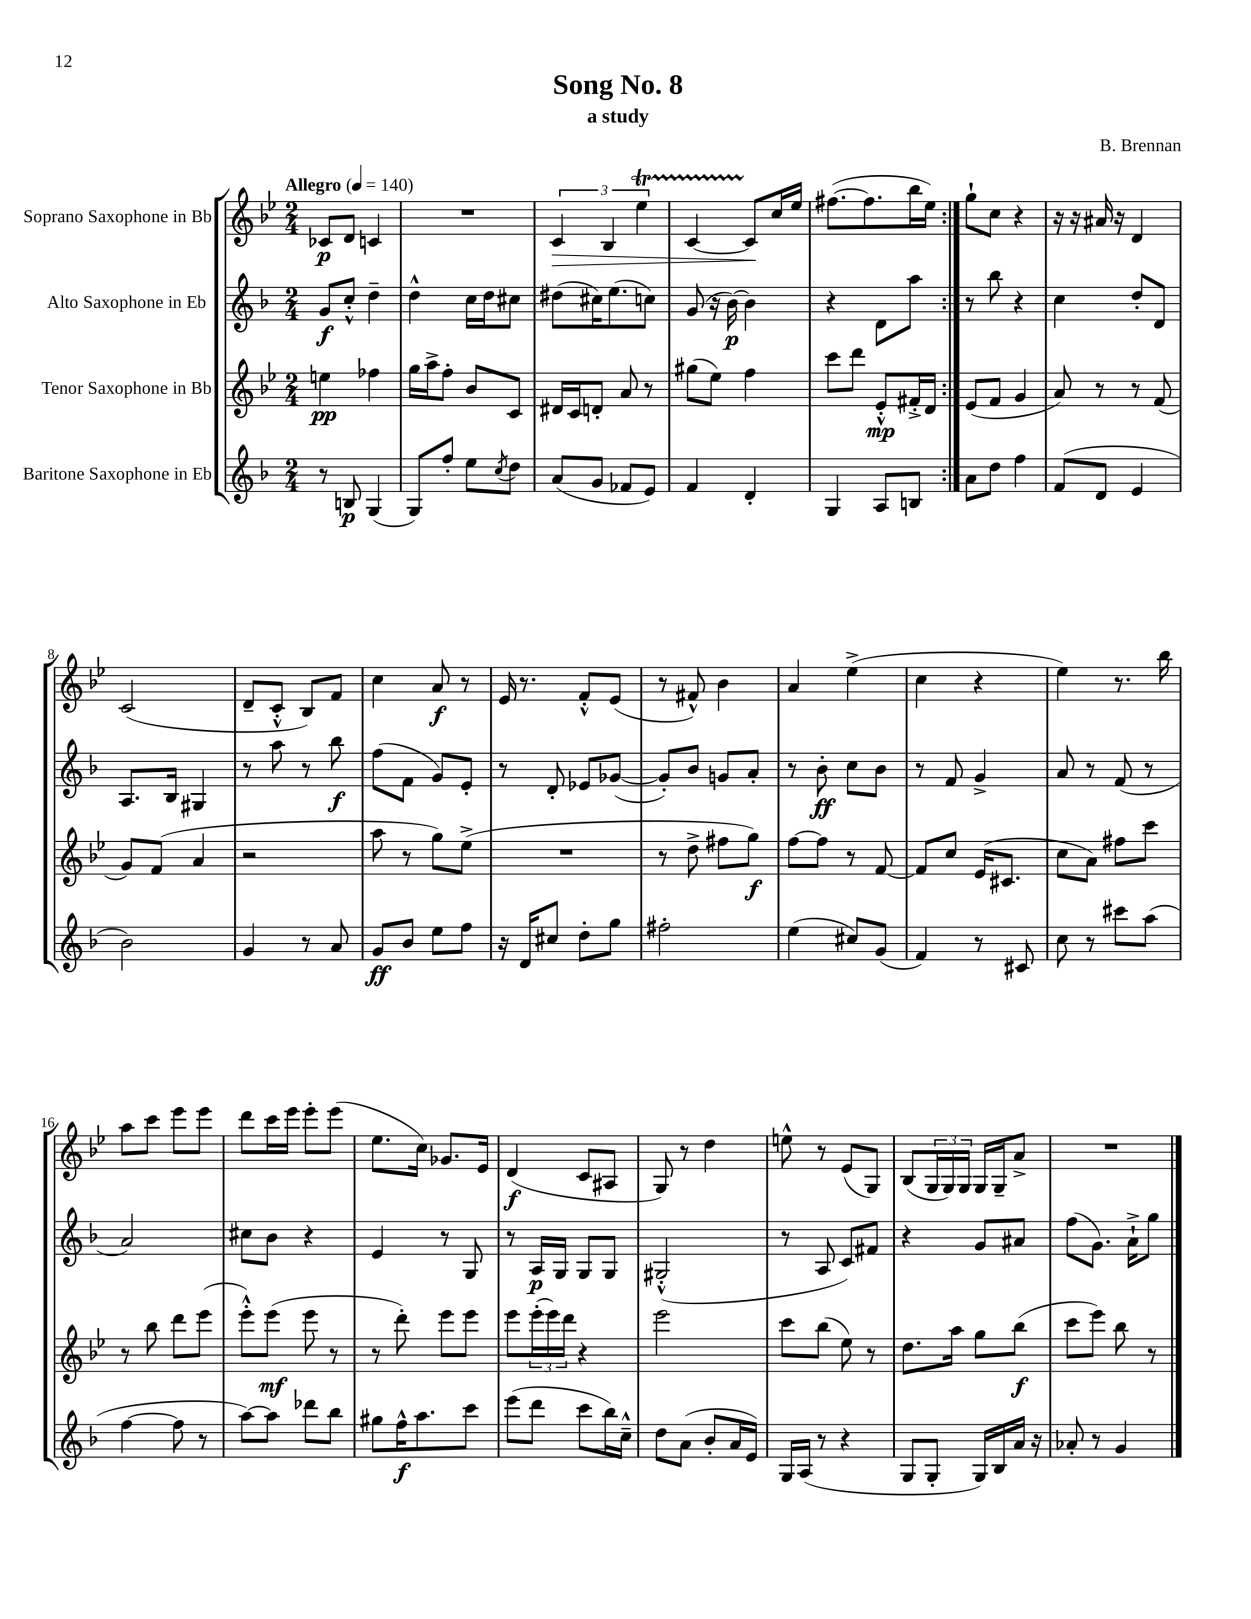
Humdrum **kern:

**kern	**dynam	**kern	**dynam	**kern	**dynam	**kern	**dynam
*part4	*part4	*part3	*part3	*part2	*part2	*part1	*part1
*staff4	*staff4	*staff3	*staff3	*staff2	*staff2	*staff1	*staff1
*I"Baritone Saxophone in Eb	*	*I"Tenor Saxophone in Bb	*	*I"Alto Saxophone in Eb	*	*I"Soprano Saxophone in Bb	*
*clefG2	*	*clefG2	*	*clefG2	*	*clefG2	*
*k[b-]	*	*k[b-e-]	*	*k[b-]	*	*k[b-e-]	*
*M2/4	*	*M2/4	*	*M2/4	*	*M2/4	*
*MM140	*	*MM140	*	*MM140	*	*MM140	*
=1	=1	=1	=1	=1	=1	=1	=1
!	!	!	!	!	!	!LO:TX:a:B:t=Allegro	!
8r	.	4een\	pp	8g/L	f	8c-X/L	p
8Bn/	p	.	.	8cc'^^/J	.	8d/J	.
(4G/	.	4ff-X\	.	4dd~\	.	4cn/	.
=2	=2	=2	=2	=2	=2	=2	=2
8G/L)	.	16gg\LL	.	4dd^^\	.	2r	.
.	.	16aa^\J	.	.	.	.	.
8ff'/J	.	8ff'\J	.	.	.	.	.
8ee\L	.	8b-/L	.	16cc\LL	.	.	.
.	.	.	.	16dd\J	.	.	.
8qcc/	.	.	.	.	.	.	.
8dd\J	.	8c/J	.	8cc#X\J	.	.	.
=3	=3	=3	=3	=3	=3	=3	=3
!	!	!	!	!	!	!	!LO:HP:b
(8a/L	.	16d#X/LL	.	(8dd#X\L	.	6c/	>
.	.	16c/J	.	.	.	.	.
8g/J	.	8dn'/J	.	16cc#X\K)	.	.	.
.	.	.	.	.	.	6B-/	.
.	.	.	.	(8.ee\	.	.	.
8f-X/L	.	8a/	.	.	.	.	.
.	.	.	.	.	.	6ee-T\	.
8e/J)	.	8r	.	8ccn\J)	.	.	.
=4	=4	=4	=4	=4	=4	=4	=4
4f/	.	(8gg#X\L	.	(8g/	.	[4cTTT/	.
.	.	8ee-\J)	.	16r	.	.	.
.	.	.	.	[16b-\)	p	.	.
4d'/	.	4ff\	.	4b-\]	.	8c/L]	.
.	.	.	.	.	.	16cc/L	]
.	.	.	.	.	.	16ee-/JJ	.
=5	=5	=5	=5	=5	=5	=5	=5
4G/	.	8ccc\L	.	4r	.	([8.ff#X\L	.
.	.	8ddd\J	.	.	.	.	.
.	.	.	.	.	.	8.ff#\]	.
8A/L	.	8e-'^^/L	mp	8d\L	.	.	.
8Bn/J	.	16f#X'^/L	.	8aa\J	.	16bb-\L	.
.	.	16d/JJ	.	.	.	16ee-\JJ)	.
=6:|!	=6:|!	=6:|!	=6:|!	=6:|!	=6:|!	=6:|!	=6:|!
8a\L	.	(8e-/L	.	8r	.	8gg`\L	.
8dd\J	.	8f/J	.	8bb-\	.	8cc\J	.
4ff\	.	4g/	.	4r	.	4r	.
=7	=7	=7	=7	=7	=7	=7	=7
(8f/L	.	8a/)	.	4cc\	.	16r	.
.	.	.	.	.	.	16r	.
8d/J	.	8r	.	.	.	16a#X/	.
.	.	.	.	.	.	16r	.
4e/	.	8r	.	8dd'/L	.	4d/	.
.	.	(8f/	.	8d/J	.	.	.
!!LO:LB:g=z
=8	=8	=8	=8	=8	=8	=8	=8
2b-\)	.	8g/L)	.	8.A/L	.	(2c/	.
.	.	(8f/J	.	.	.	.	.
.	.	.	.	16B-/Jk	.	.	.
.	.	4a/	.	4G#X/	.	.	.
=9	=9	=9	=9	=9	=9	=9	=9
4g/	.	2r	.	8r	.	8d~/L	.
.	.	.	.	8aa\	.	8c'^^/J	.
8r	.	.	.	8r	.	8B-/L)	.
8a/	.	.	.	8bb-\	f	8f/J	.
=10	=10	=10	=10	=10	=10	=10	=10
8g/L	ff	8aa\	.	(8ff\L	.	4cc\	.
8b-/J	.	8r	.	8f\J	.	.	.
8ee\L	.	8gg\L)	.	8g/L)	.	8a/	f
8ff\J	.	(8ee-^\J	.	8e'/J	.	8r	.
=11	=11	=11	=11	=11	=11	=11	=11
16r	.	2r	.	8r	.	16e-/	.
16d/KL	.	.	.	.	.	8.r	.
8cc#X/J	.	.	.	8d'/	.	.	.
8dd'\L	.	.	.	8e-X/L	.	8f'^^/L	.
8gg\J	.	.	.	([8g-X/J	.	(8e-/J	.
=12	=12	=12	=12	=12	=12	=12	=12
2ff#X'\	.	8r	.	8g-'/L])	.	8r	.
.	.	8dd^\	.	8b-/J	.	8f#X^^/)	.
.	.	8ff#X\L	.	8gn/L	.	4b-\	.
.	.	8gg\J)	f	8a'/J	.	.	.
=13	=13	=13	=13	=13	=13	=13	=13
(4ee\	.	[8ff\L	.	8r	.	4a/	.
.	.	8ff\J]	.	8b-'\	ff	.	.
8cc#X/L)	.	8r	.	8cc\L	.	(4ee-^\	.
(8g/J	.	[8f/	.	8b-\J	.	.	.
=14	=14	=14	=14	=14	=14	=14	=14
4f/)	.	8f/L]	.	8r	.	4cc\	.
.	.	8cc/J	.	8f/	.	.	.
8r	.	(16e-/KL	.	4g^/	.	4r	.
.	.	8.c#X/J	.	.	.	.	.
8c#X/	.	.	.	.	.	.	.
=15	=15	=15	=15	=15	=15	=15	=15
8cc\	.	8cc\L	.	8a/	.	4ee-\)	.
8r	.	8a\J)	.	8r	.	.	.
8ccc#X\L	.	8ff#X\L	.	(8f/	.	8.r	.
(8aa\J	.	8ccc\J	.	8r	.	.	.
.	.	.	.	.	.	16bb-\	.
!!LO:LB:g=z
=16	=16	=16	=16	=16	=16	=16	=16
[4ff\	.	8r	.	2a/)	.	8aa\L	.
.	.	8bb-\	.	.	.	8ccc\J	.
8ff\]	.	8ddd\L	.	.	.	8eee-\L	.
8r	.	(8eee-\J	.	.	.	8eee-\J	.
=17	=17	=17	=17	=17	=17	=17	=17
[8aa\L)	.	8eee-'^^\L)	.	8cc#X\L	.	8ddd\L	.
8aa\J]	.	(8eee-\J	mf	8b-\J	.	16ccc\L	.
.	.	.	.	.	.	16eee-\JJ	.
8ddd-X\L	.	8eee-\	.	4r	.	8eee-'\L	.
8bb-\J	.	8r	.	.	.	(8eee-\J	.
=18	=18	=18	=18	=18	=18	=18	=18
8gg#X\L	.	8r	.	4e/	.	8.ee-\L	.
16ff^^\K	f	8ddd'\)	.	.	.	.	.
8.aa\	.	.	.	.	.	16cc\Jk)	.
.	.	8eee-\L	.	8r	.	8.g-X/L	.
8ccc\J	.	8eee-\J	.	8G/	.	.	.
.	.	.	.	.	.	16e-/Jk	.
=19	=19	=19	=19	=19	=19	=19	=19
(8eee\L	.	8eee-\L	.	8r	.	(4d/	f
8ddd\J	.	(24eee-'\L	.	16A/LL	p	.	.
.	.	24eee-\)	.	.	.	.	.
.	.	.	.	16G/JJ	.	.	.
.	.	24ddd\JJ	.	.	.	.	.
8ccc\L	.	4r	.	8G/L	.	8c/L	.
16bb-\L)	.	.	.	8G/J	.	8A#X/J	.
16cc~^^\JJ	.	.	.	.	.	.	.
=20	=20	=20	=20	=20	=20	=20	=20
8dd\L	.	2eee-\	.	(2G#X'^^/	.	8G/)	.
(8a\J	.	.	.	.	.	8r	.
8b-'/L	.	.	.	.	.	4dd\	.
16a/L	.	.	.	.	.	.	.
16e/JJ)	.	.	.	.	.	.	.
=21	=21	=21	=21	=21	=21	=21	=21
16G/LL	.	8ccc\L	.	8r	.	8een^^\	.
(16A/JJ	.	.	.	.	.	.	.
8r	.	(8bb-\J	.	8A/	.	8r	.
4r	.	8ee-\)	.	8c/L)	.	(8e-/L	.
.	.	8r	.	8f#X/J	.	8G/J)	.
=22	=22	=22	=22	=22	=22	=22	=22
8G/L	.	8.dd\L	.	4r	.	(8B-/L	.
8G'/J	.	.	.	.	.	24G/L	.
.	.	.	.	.	.	24G/)	.
.	.	16aa\Jk	.	.	.	.	.
.	.	.	.	.	.	24G/JJ	.
16G/LL)	.	8gg\L	.	8g/L	.	16G/LL	.
16B-/	.	.	.	.	.	16G~/J	.
16a/JJ	.	(8bb-\J	f	8a#X/J	.	8a^/J	.
16r	.	.	.	.	.	.	.
=23	=23	=23	=23	=23	=23	=23	=23
8a-X'/	.	8ccc\L	.	(8ff\L	.	2r	.
8r	.	8eee-\J)	.	8.g\J)	.	.	.
4g/	.	8bb-\	.	.	.	.	.
.	.	.	.	16a`^\KL	.	.	.
.	.	8r	.	8gg\J	.	.	.
==	==	==	==	==	==	==	==
*-	*-	*-	*-	*-	*-	*-	*-
